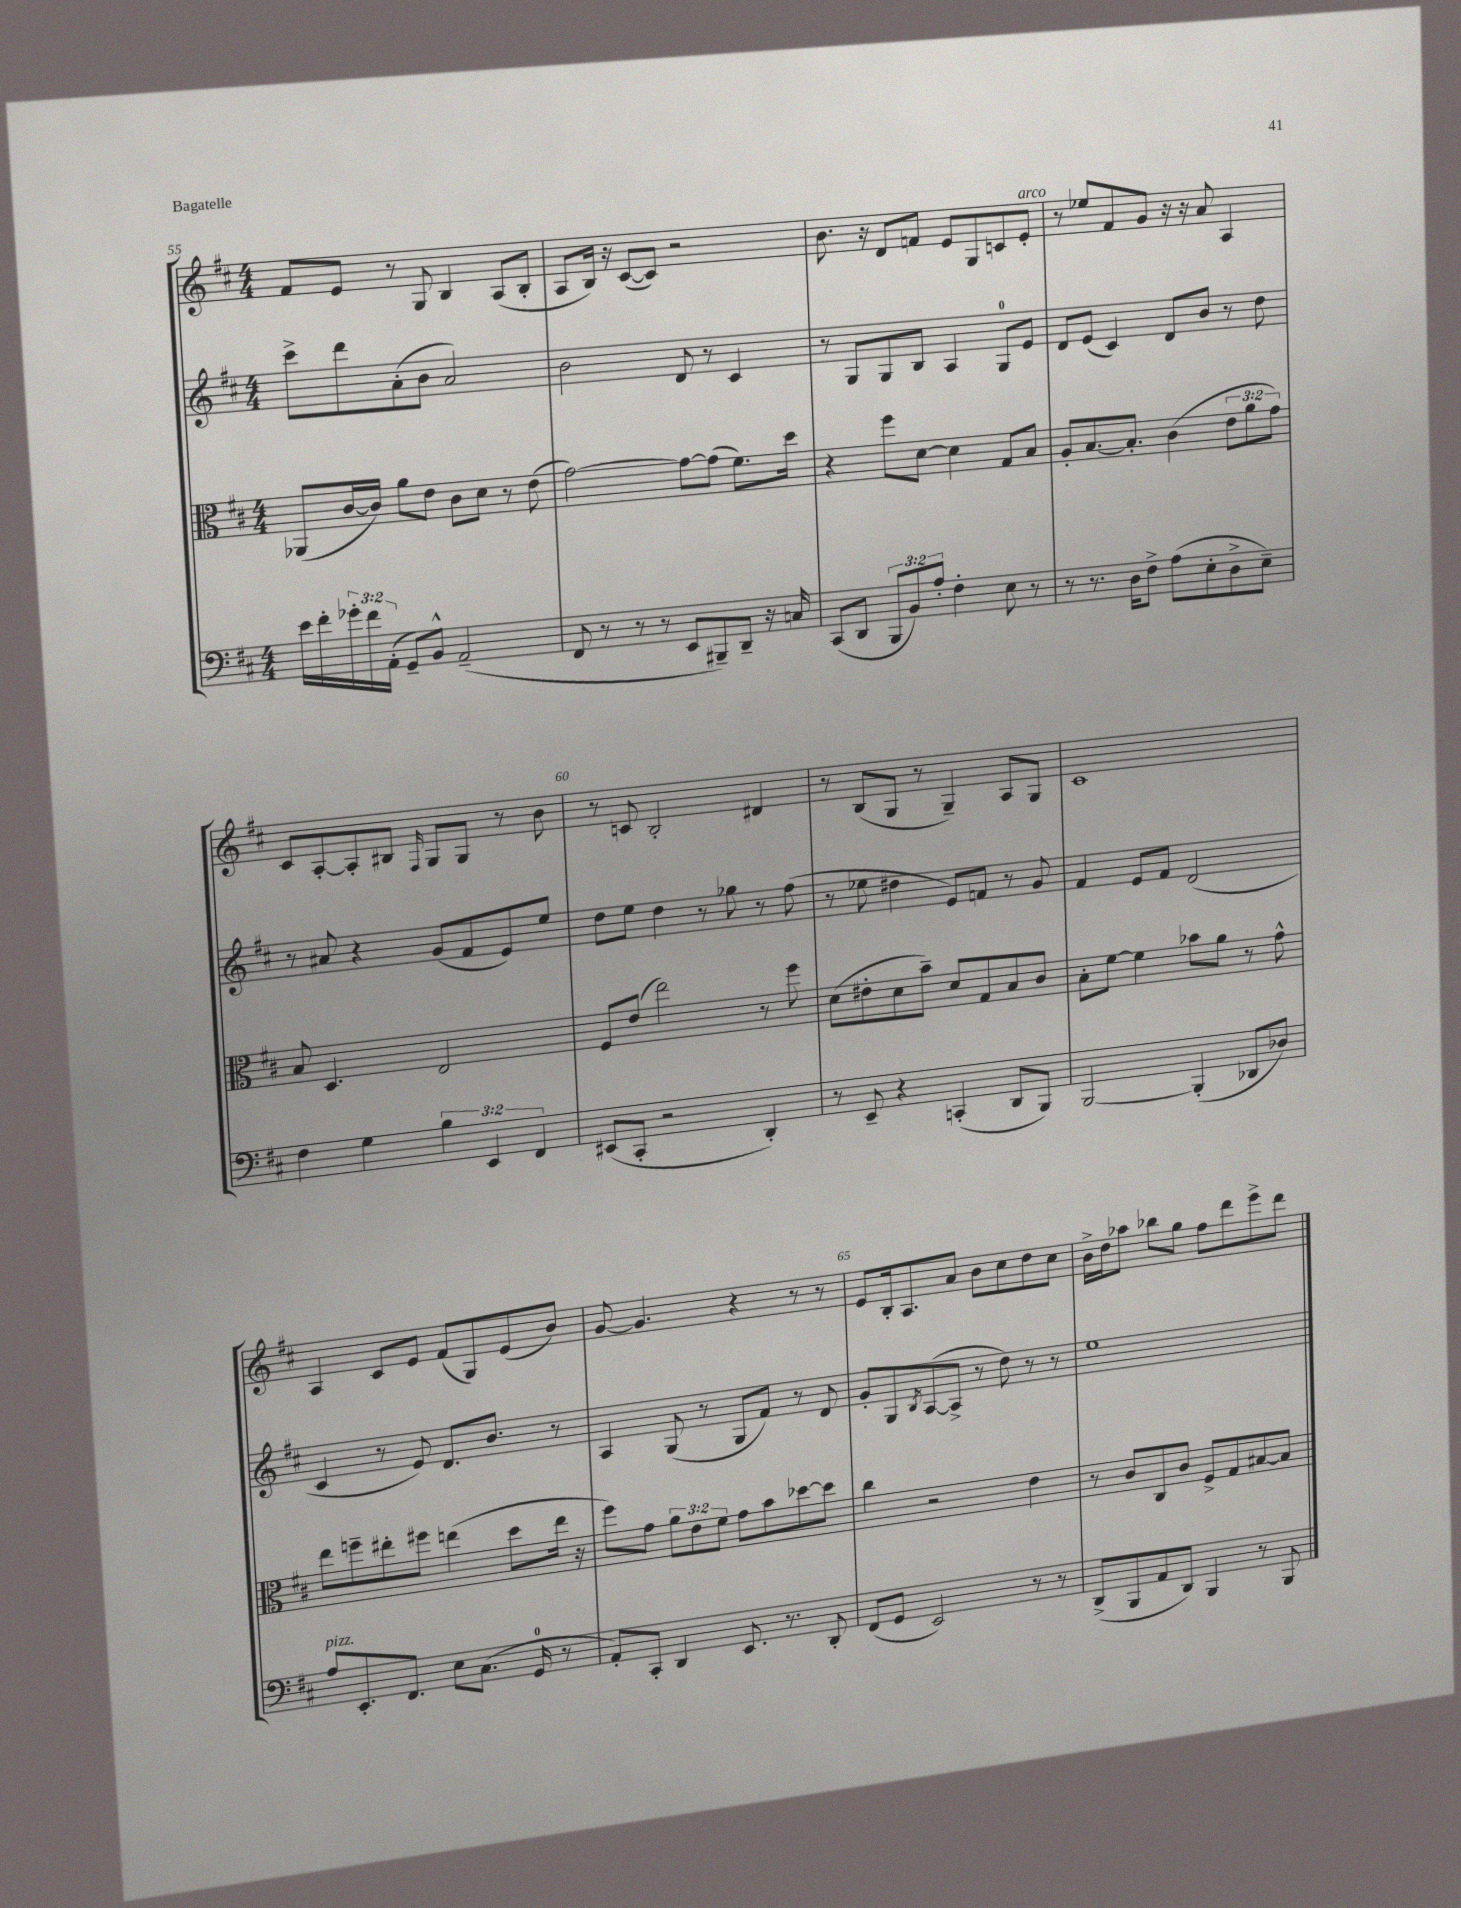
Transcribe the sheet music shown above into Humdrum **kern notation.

**kern	**kern	**kern	**kern
*part4	*part3	*part2	*part1
*staff4	*staff3	*staff2	*staff1
*clefF4	*clefC3	*clefG2	*clefG2
*k[f#c#]	*k[f#c#]	*k[f#c#]	*k[f#c#]
*M4/4	*M4/4	*M4/4	*M4/4
=55	=55	=55	=55
16e\LL	(8AA-X/L	8ccc#^\L	8f#/L
16f#'\	.	.	.
24g-X'\	[16c#/L	8ddd\	8e/J
24f#\	.	.	.
.	16c#/JJ])	.	.
(24AA'\JJ	.	.	.
8GG~/L)	8a\L	(8a'\	8r
8BB^^/J	8e\J	8b\J	8G/
(2AA~/	8c#\L	2a/)	4B/
.	8d\J	.	.
.	8r	.	(8A/L
.	(8e\	.	8B'/J
=56	=56	=56	=56
8FF#/	[2g\)	2b\	8A/L
8r	.	.	16B/Jk)
.	.	.	16r
8r	.	.	([8c#/L
8r	.	.	8c#/J])
8EE/L	8g\L_	8d/	2r
8BBB#X~/)	(8g\J]	8r	.
8DD~/J	8.f#\L)	4c#/	.
16r	.	.	.
16Cn/	16dd\Jk	.	.
=57	=57	=57	=57
(8CC#/L	4r	8r	8.b\
8DD/J	.	8G/L	.
.	.	.	16r
12BBB/L	8ff#\L	8G/	8d/L
12BB/)	.	.	.
.	[8d\J	8B/J	8fn/J
12A'/J	.	.	.
4F#'\	4d\]	4A/	8e/L
.	.	.	8G/
8E\	8G/L	8G/L	8cn/
!	!	!	!LO:TX:a:i:t=arco
8r	8B/J	8e/J	8e'/J
=58	=58	=58	=58
8r	8A'/L	8d/L	8r
8.r	[8.B/	(8e/J	8ee-X/L
.	.	4c#/)	8f#/
16D\KL	8.B'/J]	.	.
8F#^\J	.	.	8g/J
(8A\L	(4c#\	8d/L	16r
.	.	.	16r
8E'\	.	8b/J	8a/
8D^\	12e\L	8r	4A/
.	12a\	.	.
8E~\J)	.	8dd\	.
.	12g\J)	.	.
!!LO:LB:g=z
=59	=59	=59	=59
4F#\	8B/	8r	8c#/L
.	4.D/	8a#X/	[8A'/
4G\	.	4r	8A'/]
.	.	.	8B#X/J
.	.	.	16qqF#/
6B\	2E/	(8g/L	8G/L
.	.	8f#/	8G/J
6EE/	.	.	.
.	.	8e/)	8r
6FF#/	.	.	.
.	.	8ee/J	8b\
=60	=60	=60	=60
(8EE#X/L	8F#/L	8dd\L	8r
8CC#'/J	(8e/J	8ee\J	8cn/
2r	2ee\)	4dd\	2B'/
.	.	8r	.
.	.	8gg-X\	.
4DD'/)	8r	8r	4d#X/
.	8ff#\	(8ff#\	.
=61	=61	=61	=61
8r	(8d\L	8r	8r
8EE~/	8e#X'\	8ee-X\	(8B/L
4r	8d\	4dd#X\	8G/J
.	8b~\J)	.	8r
(4CCn'/	8d/L	8e/L)	4G~/)
.	8G/	8fn/J	.
8DD/L	8B/	8r	8A/L
8BBB/J)	8c#/J	8g/	8G/J
=62	=62	=62	=62
[2BBB/	8B'\L	4f#/	1c#
.	[8f#\J	.	.
.	4f#\]	8e/L	.
.	.	8f#/J	.
(4BBB'/]	8b-X\L	(2d/	.
.	8a\J	.	.
8DD-X/L	8r	.	.
8D-X/J)	8g^^\	.	.
!!LO:LB:g=z
=63	=63	=63	=63
!LO:TX:a:i:t=pizz.	!	!	!
8A/L	8ee\L	4c#/	4A/
8.EE'/	8ffn~\	.	.
.	8ee#X'\	8r	8c#/L
8.FF#/J	.	.	.
.	8ff#X\J	8e/)	8e/J
8E\L	(4een\	8.d/L	(8f#/L
(8.C#\J	.	.	8G/)
.	.	8.b/J	.
.	8dd\L	.	(8e/
16GG/	.	.	.
8r	16ee\Jk	8r	8b/J)
.	16r	.	.
=64	=64	=64	=64
8AA'/L)	8ff#\L)	4A/	[8g/
8CC#'/J	8g\J	.	4.g/]
4DD/	12a\L	(8G/	.
.	12e\	.	.
.	.	8r	.
.	12f#\J	.	.
8.EE/	8g\L	8G/L	4r
.	8b\	8f#/J)	.
8.r	.	.	.
.	[8dd-X\	8r	8r
8DD'/	8dd-\J]	8d/	8r
=65	=65	=65	=65
(8FF#/L	4cc#\	8g'/L	8e/L
8GG/J	.	8G/	16B'/k
.	.	.	8.A/
.	.	8qB/	.
2EE/)	2r	([8A/	.
.	.	8A^/J]	8a/J
.	.	8r	8b\L
.	.	8dd\)	8cc#\
8r	4e\	8r	8dd\
8r	.	8r	8cc#\J
=66	=66	=66	=66
(8DD^/L	8r	1ee	16b^\LL
.	.	.	16dd\J
8BBB/	8c#/L	.	8aa-X\J
8AA/	8C#/	.	8bb-X\L
8DD/J)	8c#/J	.	8gg\J
4BBB/	8F#^/L	.	8ff#\L
.	8G/	.	8ddd\
8r	[8B#X/	.	8eee^\
8BBB/	8B#/J]	.	8ddd\J
==	==	==	==
*-	*-	*-	*-
